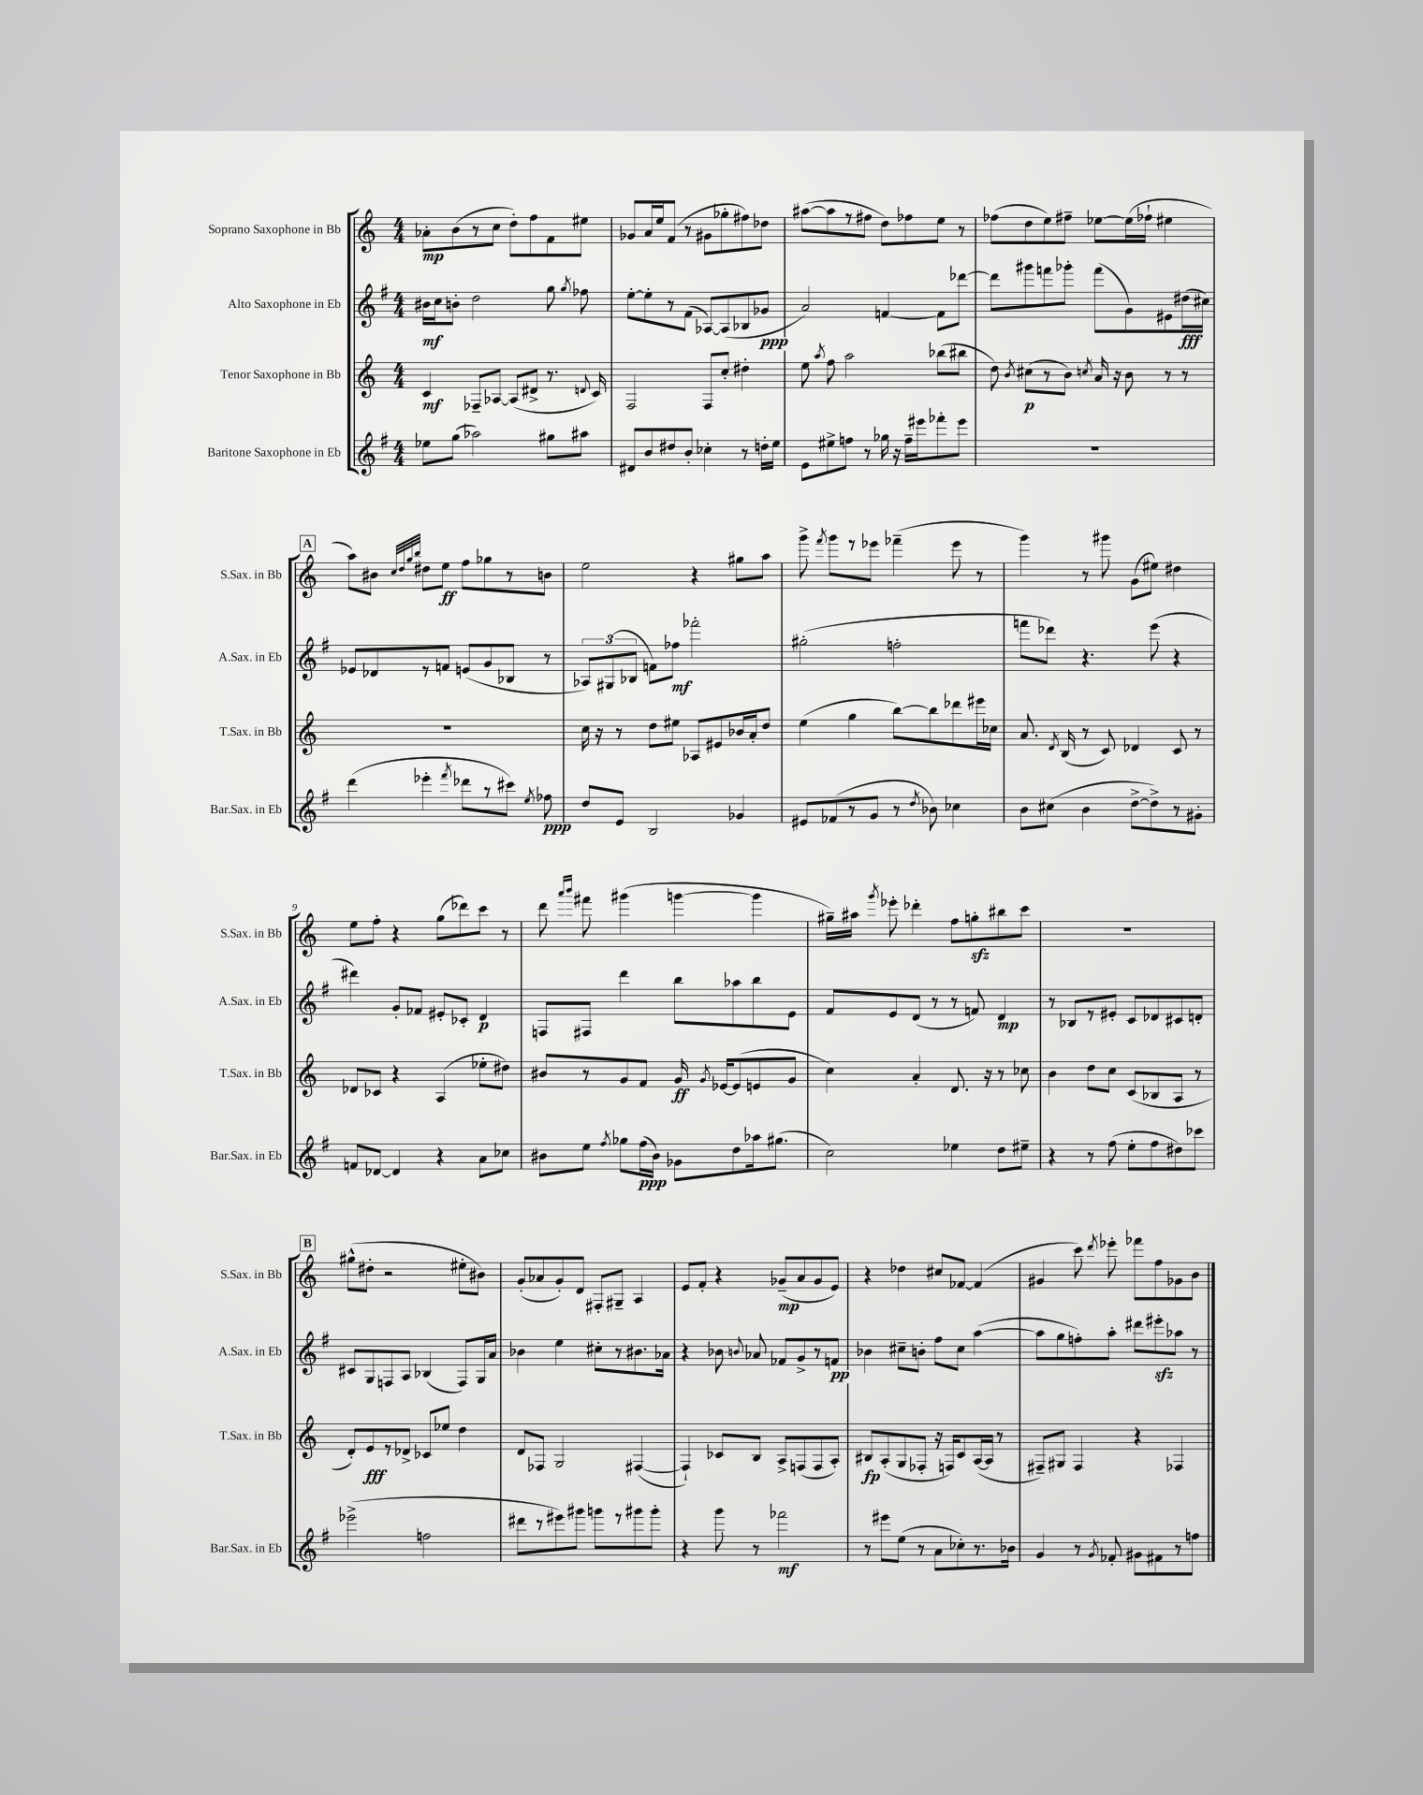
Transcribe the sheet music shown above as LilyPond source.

<<
\new StaffGroup <<
\new Staff = "s0" \with { instrumentName = "Soprano Saxophone in Bb" shortInstrumentName = "S.Sax. in Bb" } {
    \clef treble \key c \major \numericTimeSignature \time 4/4
    \autoBeamOff aes'8[-.\mp b'8( r8 c''8] d''8[-.) f''8 f'8 eis''8] |
    ges'8[ a'16 e''16 f'8]( r8 gis'8[ ges''8-. fis''8) des''8] |
    ais''8[~( ais''8 r8 fis''8] d''8[) fes''8 e''8] r8 |
    fes''8[( d''8 e''8) fis''8]-- ees''8[~ ees''16( fes''16]-! eis''4 |
    \mark \markup { \box "A" } a''8[) bis'8] \grace { c''32[ d''32 g''32 b''32] } dis''8[ e''8]\ff f''8[ ges''8 r8 b'8] |
    e''2 r4 gis''8[ a''8] |
    g'''8-> \acciaccatura { f'''8 } g'''8[ r8 ees'''8] fes'''4--( ees'''8 r8 |
    g'''4) r8 gis'''8 g'8[( eis''8]) dis''4 |
    e''8[ f''8]-. r4 g''8[( des'''8) c'''8] r8 |
    d'''8 \grace { a'''16[ b'''16] } fis'''8 gis'''4( g'''4~ g'''4 |
    gis''16[--) ais''16] \acciaccatura { g'''8 } ees'''8-. des'''4-. f''8[ g''8-.\sfz bis''8 c'''8] |
    R1 |
    \mark \markup { \box "B" } gis''8[-^( dis''8]-. r2 eis''8[-. bis'8]) |
    g'8[-.( aes'8 g'8-.) d'8] fis8[-. gis8]-- a4 |
    e'8[ f'8]-. r4 ges'8[--\mp( a'8 ges'8 e'8]) |
    r4 des''4 cis''8[ fes'8]~ fes'4( |
    gis'4 c'''8) \acciaccatura { d'''8 } ees'''8-. fes'''8[ f''8 ges'8 b'8] \bar "|." |
}
\new Staff = "s1" \with { instrumentName = "Alto Saxophone in Eb" shortInstrumentName = "A.Sax. in Eb" } {
    \clef treble \key g \major \numericTimeSignature \time 4/4
    \autoBeamOff bis'16[\mf c''16 b'8]-. d''2 g''8 \acciaccatura { g''8 } fes''8 |
    e''8[~-. e''8-. r8 fis'8]( aes8[~) aes8( bes8 ges'8]\ppp |
    a'2) f'4~ f'8[ des'''8]~ |
    des'''8[ gis'''8 f'''8 ges'''8]-. f'''8[( g'8) eis'8 dis''16\fff( cis''16]) |
    \mark \markup { \box "A" } ees'8[ des'8 r8 f'8] e'8[( g'8 bes8] r8 |
    \tuplet 3/2 { aes8[) gis8( bes8] } f'8[) fes''8]\mf fes'''2-. |
    gis''2-.( f''2-. |
    f'''8[ des'''8]) r4. e'''8( r4 |
    dis'''4) g'8[-. fes'8] eis'8[-. ces'8]-. d'4\p |
    f8[ fis8] d'''4 b''8[ aes''8 b''8 e'8] |
    fis'8[ e'8 d'8]( r8 r8 f'8) d'4\mp |
    r8 bes8[ r8 eis'8]-. c'8[ des'8 cis'8 d'8]-. |
    \mark \markup { \box "B" } cis'8[ g8 f8 a8] bes4( f8[) g16 a'16] |
    bes'4 e''4 cis''8[-. r8 bis'8. aes'16] |
    r4 bes'8 \appoggiatura { b'8 } aes'8 fes'8[ g'8-> r8 f'8]\pp |
    bes'4 cis''8[-- b'8]-. fis''8[ cis''8] a''4~( |
    a''8[ g''8 f''8-.) a''8]-. dis'''8[ eis'''8-.\sfz aes''8] r8 \bar "|." |
}
\new Staff = "s2" \with { instrumentName = "Tenor Saxophone in Bb" shortInstrumentName = "T.Sax. in Bb" } {
    \clef treble \key c \major \numericTimeSignature \time 4/4
    \autoBeamOff c'4\mf fes8[-- aes8]~ aes8[( dis'8]-> r8. \appoggiatura { d'8 } c'16) |
    f2 f8[ c''8]-. dis''4-. |
    e''8 \acciaccatura { a''8 } f''8 a''2 bes''8[( bis''8] |
    d''8) \acciaccatura { b'8 } cis''8[\p( r8 b'8]) \acciaccatura { c''8 } a'16 r16 b'8 r8 r8 |
    \mark \markup { \box "A" } R1 |
    c''16 r16 r8 d''8[ eis''8] aes8[ eis'8 bes'16 a'16-. d''8] |
    e''4( g''4 b''8[~) b''8 des'''8 eis'''16 ces''16] |
    a'8. \acciaccatura { d'8 } b16( r8 c'8) des'4 c'8 r8 |
    des'8[ ces'8] r4 a4( ees''8[-. dis''8]) |
    bis'8[ r8 g'8 f'8] g'16\ff \acciaccatura { g'8 } ees'16[~ ees'8( e'8 g'8] |
    c''4) a'4-. d'8. r16 r8 ces''8 |
    b'4 d''8[ c''8] c'8[( bes8 a8] r8 |
    \mark \markup { \box "B" } d'8[-.) e'8\fff r8 des'8]-> ces'8[ ees''8] d''4 |
    d'8[ fes8] g2 fis4~( |
    fis4-!) ces'8[ b8] a8[-> f8( f8 a8]-.) |
    bis8[\fp a8-.( g8 fes8]-. r16 f16[) c'8 a16~( a16] r8 |
    fis8[--) gis8] fis4 r4 fes4 \bar "|." |
}
\new Staff = "s3" \with { instrumentName = "Baritone Saxophone in Eb" shortInstrumentName = "Bar.Sax. in Eb" } {
    \clef treble \key g \major \numericTimeSignature \time 4/4
    \autoBeamOff ees''8[ g''8]( aes''2) gis''8[ ais''8] |
    dis'8[ b'8 dis''8 b'8]-. ces''4-. r8 d''16[-. e''16] |
    e'8[ eis''8-> f''8] r8 ges''16 r16 f''16[-- eis'''16 fes'''8-. eis'''8] |
    R1 |
    \mark \markup { \box "A" } d'''4( ees'''4-. \acciaccatura { fis'''8 } des'''8[ r8 cis'''8]) \acciaccatura { e''8 } fes''8\ppp |
    d''8[ e'8] b2 ges'4 |
    eis'8[ fes'8( r8 g'8] r8 \acciaccatura { d''8 } bes'8) ces''4 |
    b'8[ cis''8]( b'4 d''8[~-> d''8->) r8 gis'8]-. |
    f'8[ des'8]~ des'4 r4 a'8[ ces''8] |
    bis'8[ e''8] \acciaccatura { fis''8 } ges''8[ fis''16\ppp( bis'16]) ges'8[ d''8 aes''16 gis''8.]( |
    c''2) ees''4 d''8[ eis''8]-- |
    r4 r8 fis''8( e''8[-. fis''8 dis''8) ces'''8] |
    \mark \markup { \box "B" } ees'''2->( f''2 |
    dis'''8[ r8 eis'''8) gis'''8] g'''8[ r8 gis'''8 gis'''8]-. |
    r4 g'''8 r8 fes'''2\mf |
    r8 eis'''8[ e''8]( r8 a'8[ ces''8-.) r8. bes'16] |
    g'4 r8 \acciaccatura { g'8 } fes'8-. gis'8[ fis'8 r8 f''8] \bar "|." |
}
>>
>>
